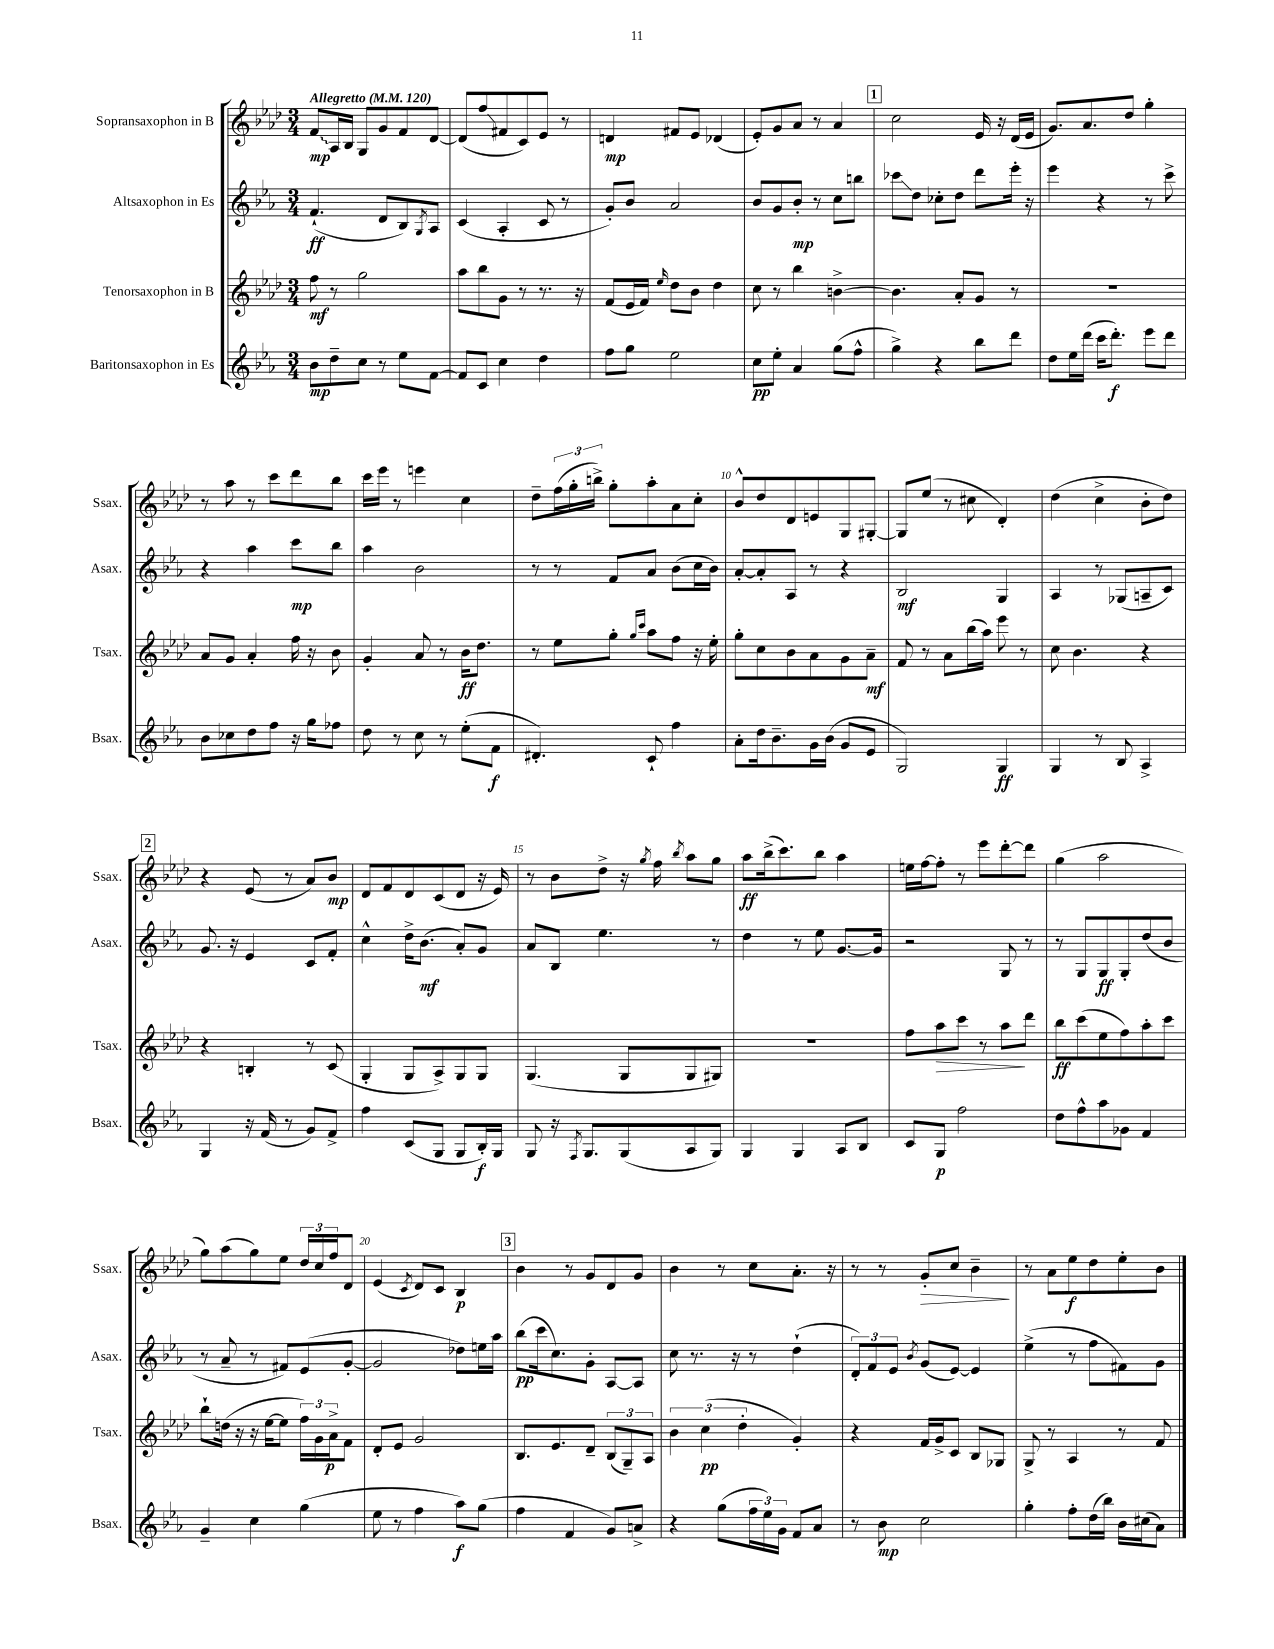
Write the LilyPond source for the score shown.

<<
\new StaffGroup <<
\new Staff = "s0" \with { instrumentName = "Sopransaxophon in B" shortInstrumentName = "Ssax." } {
    \clef treble \key aes \major \numericTimeSignature \time 3/4 \tempo "Allegretto" 4 = 120
    \once \override Glissando.style = #'zigzag f'8\glissando\mp aes16 bes16 g8 g'8 f'8 des'8~ |
    des'8( f''8\glissando fis'8 c'8) ees'8 r8 |
    d'4\mp fis'8 ees'8 des'4( |
    ees'8-.) g'8 aes'8 r8 aes'4 |
    \mark \markup { \box "1" } c''2 ees'16 r16 des'16( ees'16 |
    g'8.) aes'8. des''8 g''4-. |
    r8 aes''8 r8 c'''8 des'''8 bes''8 |
    c'''16 ees'''16 r8 e'''4 c''4 |
    des''8-- \tuplet 3/2 { f''16( g''16-. b''16->) } g''8-. aes''8-. aes'8 c''8-. |
    bes'8-^ des''8 des'8 e'8 g8 gis8~-. |
    gis8 ees''8( r8 cis''8 des'4-.) |
    des''4( c''4-> bes'8-. des''8) |
    \mark \markup { \box "2" } r4 ees'8( r8 aes'8) bes'8\mp |
    des'8 f'8 des'8 c'8( des'8 r16 ees'16) |
    r8 bes'8 des''8-> r16 \acciaccatura { g''8 } f''16 \acciaccatura { bes''8 } aes''8 g''8 |
    aes''8\ff bes''16->( c'''8.) bes''8 aes''4 |
    e''16 f''16~ f''8-. r8 ees'''8 des'''8~-. des'''8 |
    g''4( aes''2 |
    g''8) aes''8( g''8) ees''8 \tuplet 3/2 { des''16 c''16 f''16 } des'8 |
    ees'4( \acciaccatura { c'8 } des'8) c'8 bes4\p |
    \mark \markup { \box "3" } bes'4 r8 g'8 des'8 g'8 |
    bes'4 r8 c''8 aes'8.-. r16 |
    r8 r8 g'8-.\> c''8 bes'4--\! |
    r8 aes'8 ees''8\f des''8 ees''8-. bes'8 \bar "|." |
}
\new Staff = "s1" \with { instrumentName = "Altsaxophon in Es" shortInstrumentName = "Asax." } {
    \clef treble \key ees \major \numericTimeSignature \time 3/4
    f'4.-!\ff( d'8 bes8) \acciaccatura { g8 } aes8 |
    c'4( aes4-. c'8 r8 |
    g'8-.) bes'8 aes'2 |
    bes'8 g'8 bes'8-.\mp r8 c''8 b''8 |
    \mark \markup { \box "1" } ces'''8\glissando d''8 ces''8-. d''8 d'''8 ees'''16-. r16 |
    ees'''4 r4 r8 c'''8-> |
    r4 aes''4 c'''8\mp bes''8 |
    aes''4 bes'2 |
    r8 r8 f'8 aes'8 bes'8( c''16 bes'16) |
    aes'8~-. aes'8-. aes8 r8 r4 |
    bes2\mf g4 |
    aes4 r8 ges8( a8-- c'8) |
    \mark \markup { \box "2" } g'8. r16 ees'4 c'8 f'8-. |
    c''4-^ d''16-> bes'8.\mf( aes'8-.) g'8 |
    aes'8 bes8 ees''4. r8 |
    d''4 r8 ees''8 g'8.~ g'16 |
    r2 g8 r8 |
    r8 g8 g8\ff g8-. d''8( bes'8 |
    r8 aes'8-- r8 fis'8) ees'8( g'8~-. |
    g'2 des''8) e''16 aes''16 |
    \mark \markup { \box "3" } bes''8\pp( c'''16 c''8.) g'8-. aes8~ aes8 |
    c''8 r8. r16 r8 d''4-!( |
    \tuplet 3/2 { d'8-.) f'8 ees'8 } \acciaccatura { bes'8 } g'8( ees'8~) ees'4 |
    ees''4->( r8 f''8 fis'8) g'8 \bar "|." |
}
\new Staff = "s2" \with { instrumentName = "Tenorsaxophon in B" shortInstrumentName = "Tsax." } {
    \clef treble \key aes \major \numericTimeSignature \time 3/4
    f''8\mf r8 g''2 |
    aes''8 bes''8 g'8 r8 r8. r16 |
    f'8( ees'16 f'16) \grace { ees''16 } des''8 bes'8 des''4 |
    c''8 r8 bes''4 b'4~-> |
    \mark \markup { \box "1" } b'4. aes'8-. g'8 r8 |
    R2. |
    aes'8 g'8 aes'4-. f''16 r16 bes'8 |
    g'4-. aes'8 r8 bes'16\ff des''8. |
    r8 ees''8 g''8-. \grace { g''16 c'''16 } aes''8 f''8 r16 ees''16-. |
    g''8-. c''8 bes'8 aes'8 g'8 aes'8--\mf |
    f'8 r8 aes'8 bes''16( aes''16) ees'''8 r8 |
    c''8 bes'4. r4 |
    \mark \markup { \box "2" } r4 b4-. r8 c'8( |
    g4-. g8 aes8->) g8 g8 |
    g4.( g8 g8 gis8) |
    R2. |
    f''8 aes''8\> c'''8 r8 aes''8\! des'''8 |
    bes''8\ff c'''8( ees''8 f''8) aes''8-. c'''8 |
    bes''8-! d''16( r16 r16 ees''16~ ees''8 \tuplet 3/2 { f''16) g'16 aes'16->\p } f'8 |
    des'8-. ees'8 g'2 |
    \mark \markup { \box "3" } bes8. ees'8. des'8-- \tuplet 3/2 { bes8( g8--) aes8 } |
    \tuplet 3/2 { bes'4 c''4\pp( des''4-. } g'4-.) |
    r4 f'16 g'16-> c'8 bes8 ges8 |
    g8-> r8 aes4 r8 f'8 \bar "|." |
}
\new Staff = "s3" \with { instrumentName = "Baritonsaxophon in Es" shortInstrumentName = "Bsax." } {
    \clef treble \key ees \major \numericTimeSignature \time 3/4
    bes'8\mp d''8-- c''8 r8 ees''8 f'8~ |
    f'8 c'8 c''4 d''4 |
    f''8 g''8 ees''2 |
    c''8\pp ees''8-. aes'4 g''8( f''8-^ |
    \mark \markup { \box "1" } g''4->) r4 bes''8 d'''8 |
    d''8 ees''16 d'''16( c'''16 d'''8.-.\f) ees'''8 d'''8 |
    bes'8 ces''8 d''8 f''8 r16 g''16 fes''8 |
    d''8 r8 c''8 r8 ees''8-.( f'8\f |
    dis'4.-.) c'8-! f''4 |
    aes'8-. d''16 bes'8.-- g'16 bes'16( g'8 ees'8 |
    g2) g4\ff |
    g4 r8 bes8 aes4-> |
    \mark \markup { \box "2" } g4 r16 f'16( r8 g'8) f'8-> |
    f''4 c'8( g8 g8 bes16-.\f) g16 |
    g8 r16 \acciaccatura { f8 } g8. g8( aes8 g8) |
    g4 g4 aes8 bes8 |
    c'8 g8\p f''2 |
    d''8 f''8-^ aes''8 ges'8 f'4 |
    g'4-- c''4 g''4( |
    ees''8 r8 f''4 aes''8\f) g''8( |
    \mark \markup { \box "3" } f''4 f'4 g'8) a'8-> |
    r4 g''8( \tuplet 3/2 { f''16 ees''16) g'16 } f'8 aes'8 |
    r8 bes'8\mp c''2 |
    g''4-. f''8-. d''16( bes''16) bes'16 cis''16( aes'8) \bar "|." |
}
>>
>>
\layout { \context { \Score \override BarNumber.break-visibility = ##(#f #t #t) barNumberVisibility = #(every-nth-bar-number-visible 5) } }
